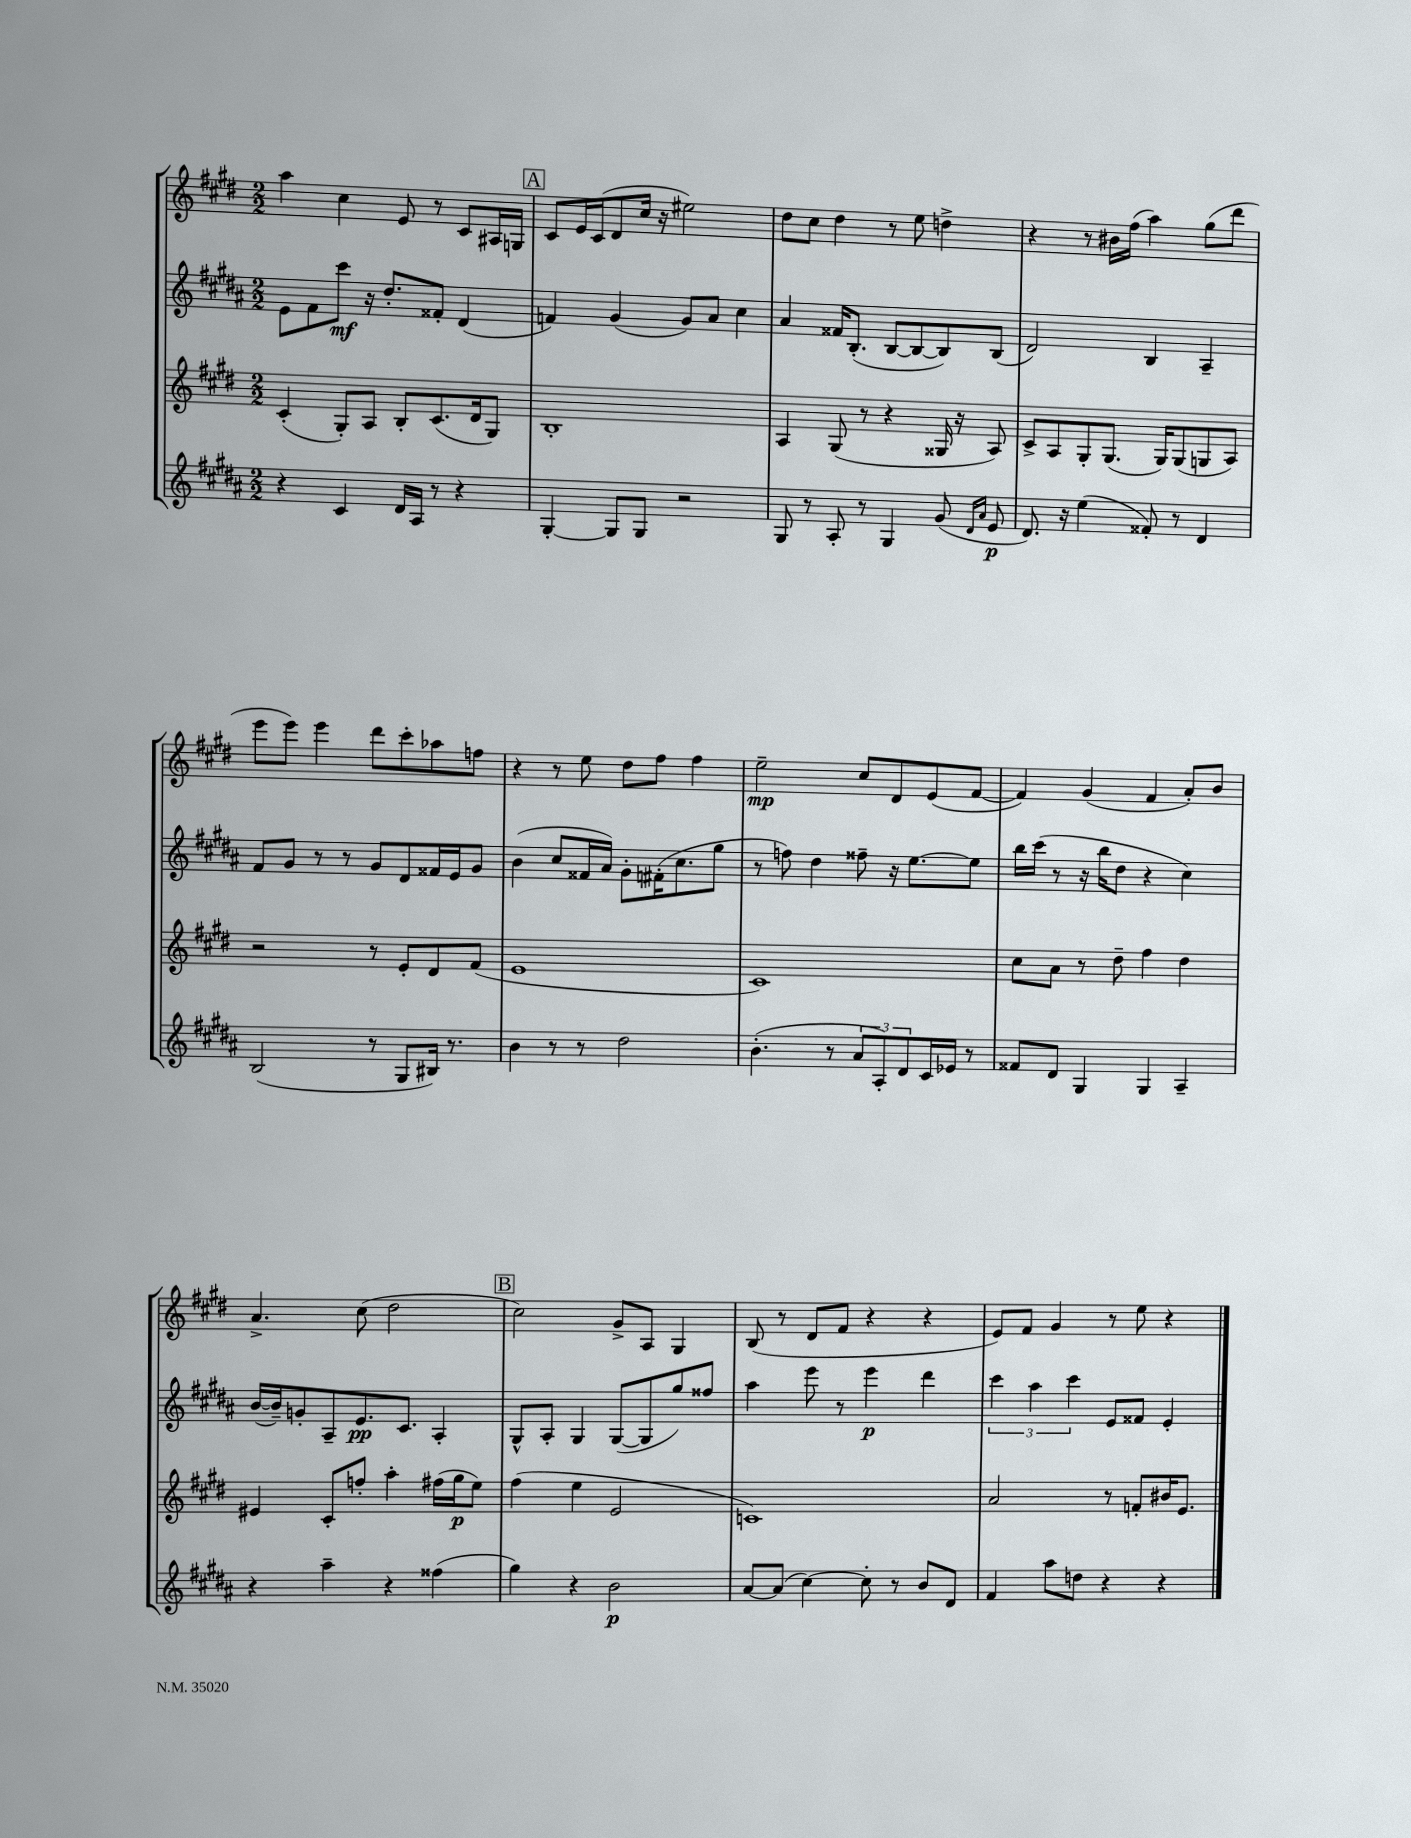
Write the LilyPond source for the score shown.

<<
\new StaffGroup <<
\new Staff = "s0" {
    \clef treble \key e \major \numericTimeSignature \time 2/2
    a''4 cis''4 e'8 r8 cis'8 ais16 g16 |
    \mark \markup { \box "A" } cis'8 e'16 cis'16( dis'8 cis''16 r16 eis''2) |
    dis''8 cis''8 dis''4 r8 e''8 d''4-> |
    r4 r8 bis'16 fis''16( a''4) gis''8( dis'''8 |
    e'''8 e'''8) e'''4 dis'''8 cis'''8-. aes''8 f''8 |
    r4 r8 e''8 dis''8 fis''8 fis''4 |
    e''2--\mp cis''8 dis'8 e'8( fis'8~ |
    fis'4) gis'4( fis'4 a'8-.) b'8 |
    a'4.-> cis''8( dis''2 |
    \mark \markup { \box "B" } cis''2) gis'8-> a8 gis4 |
    b8( r8 dis'8 fis'8 r4 r4 |
    e'8) fis'8 gis'4 r8 e''8 r4 \bar "|." |
}
\new Staff = "s1" {
    \clef treble \key b \major \numericTimeSignature \time 2/2
    e'8 fis'8 cis'''8\mf r16 dis''8.-. fisis'8-. dis'4( |
    \mark \markup { \box "A" } f'4) gis'4( gis'8) ais'8 cis''4 |
    ais'4 fisis'16 b8.-.( b8~ b8~ b8) b8( |
    dis'2) b4 ais4-- |
    fis'8 gis'8 r8 r8 gis'8 dis'8 fisis'16 e'16 gis'8 |
    b'4( cis''8 fisis'16 ais'16) gis'8-. fis'16-.( cis''8. gis''8 |
    r8 f''8) dis''4 fisis''8-- r16 e''8.~ e''8 |
    b''16 cis'''16( r8 r16 b''16 dis''8 r4 cis''4) |
    b'16~( b'16--) g'8-. ais8-- e'8.\pp cis'8. ais4-. |
    \mark \markup { \box "B" } gis8-^ ais8-. gis4 gis8~( gis8 gis''8) fisis''8 |
    ais''4 e'''8 r8 e'''4\p dis'''4 |
    \tuplet 3/2 { cis'''4 ais''4 cis'''4 } e'8 fisis'8 e'4-. \bar "|." |
}
\new Staff = "s2" {
    \clef treble \key e \major \numericTimeSignature \time 2/2
    cis'4-.( gis8-.) a8 b8-. cis'8.( dis'16 gis8) |
    \mark \markup { \box "A" } b1-. |
    a4 gis8( r8 r4 gisis16 r16 a8) |
    cis'8-> a8 gis8-. gis8.( gis16) gis8( g8 a8) |
    r2 r8 e'8-. dis'8 fis'8( |
    e'1 |
    cis'1) |
    cis''8 a'8 r8 dis''8-- fis''4 dis''4 |
    eis'4 cis'8-. f''8-. a''4-. fis''16( gis''16\p e''8) |
    \mark \markup { \box "B" } fis''4( e''4 e'2 |
    c'1) |
    a'2 r8 f'8-. bis'16 e'8. \bar "|." |
}
\new Staff = "s3" {
    \clef treble \key b \major \numericTimeSignature \time 2/2
    r4 cis'4 dis'16 ais16 r8 r4 |
    \mark \markup { \box "A" } gis4~-. gis8 gis8 r2 |
    gis8 r8 ais8-. r8 gis4 gis'8( \grace { dis'16 ais'16 } e'8\p |
    dis'8.) r16 e''4( fisis'8-.) r8 dis'4 |
    b2( r8 gis8 bis16) r8. |
    b'4 r8 r8 dis''2 |
    b'4.-.( r8 \tuplet 3/2 { ais'8 ais8-.) dis'8 } cis'16 ees'16 r8 |
    fisis'8 dis'8 gis4 gis4 ais4-- |
    r4 ais''4-- r4 fisis''4( |
    \mark \markup { \box "B" } gis''4) r4 b'2\p |
    ais'8~ ais'8( cis''4~) cis''8-. r8 b'8 dis'8 |
    fis'4 ais''8 d''8 r4 r4 \bar "|." |
}
>>
>>
\layout { \context { \Score \remove "Bar_number_engraver" } }
